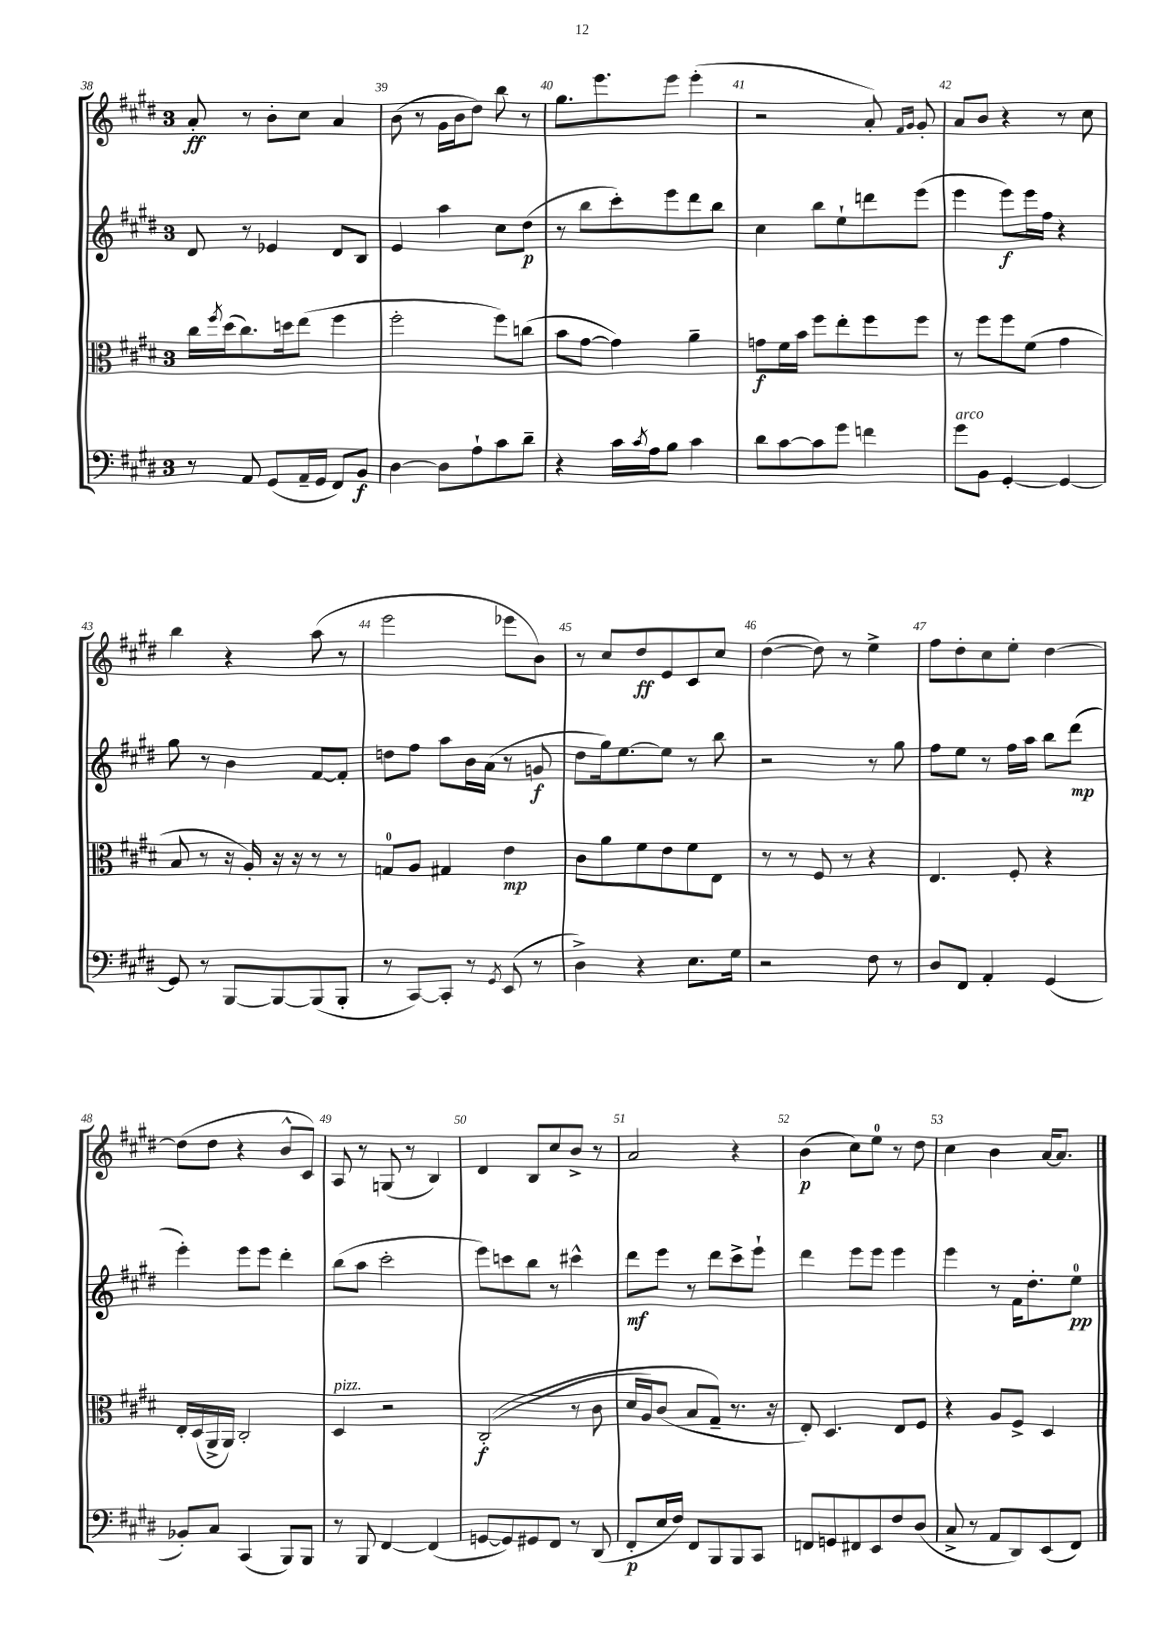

**kern	**dynam	**kern	**dynam	**kern	**dynam	**kern	**dynam
*part4	*part4	*part3	*part3	*part2	*part2	*part1	*part1
*staff4	*staff4	*staff3	*staff3	*staff2	*staff2	*staff1	*staff1
*clefF4	*	*clefC3	*	*clefG2	*	*clefG2	*
*k[f#c#g#d#]	*	*k[f#c#g#d#]	*	*k[f#c#g#d#]	*	*k[f#c#g#d#]	*
*M3/4	*	*M3/4	*	*M3/4	*	*M3/4	*
=38	=38	=38	=38	=38	=38	=38	=38
8r	.	16cc#\LL	.	8d#/	.	8a'/	ff
.	.	8qff#/	.	.	.	.	.
.	.	(16dd#\J	.	.	.	.	.
8AA/	.	8.cc#\)	.	8r	.	8r	.
(8GG#/L	.	.	.	4e-X/	.	8b'\L	.
.	.	16ddn\k	.	.	.	.	.
16AA~/L	.	(8ee\J	.	.	.	8cc#\J	.
16GG#/JJ	.	.	.	.	.	.	.
8FF#/L)	.	4ff#\	.	8d#/L	.	4a/	.
8BB/J	f	.	.	8B/J	.	.	.
=39	=39	=39	=39	=39	=39	=39	=39
[4D#\	.	2ff#'\	.	4e/	.	(8b\	.
.	.	.	.	.	.	8r	.
8D#\L]	.	.	.	4aa\	.	16g#\LL	.
.	.	.	.	.	.	16b\J	.
8A`\	.	.	.	.	.	8dd#\J)	.
8c#\	.	8ff#\L)	.	8cc#\L	.	8bb\	.
8d#~\J	.	(8ccn\J	.	(8dd#\J	p	8r	.
=40	=40	=40	=40	=40	=40	=40	=40
4r	.	8b\L	.	8r	.	8.gg#\L	.
.	.	[8g#\J	.	8bb\L	.	.	.
.	.	.	.	.	.	8.eee\	.
16c#\LL	.	4g#\])	.	8ccc#'\)	.	.	.
8qc#/	.	.	.	.	.	.	.
16A\J	.	.	.	.	.	.	.
8B\J	.	.	.	8eee\	.	8eee\J	.
4c#\	.	4a~\	.	8ddd#\	.	(4eee'\	.
.	.	.	.	8bb\J	.	.	.
=41	=41	=41	=41	=41	=41	=41	=41
8d#\L	.	8gn\L	f	4cc#\	.	2r	.
[8c#\	.	16f#\L	.	.	.	.	.
.	.	16b\JJ	.	.	.	.	.
8c#\]	.	8ff#\L	.	8bb\L	.	.	.
8g#\J	.	8ee'\	.	8ee`\	.	.	.
4fn\	.	8ff#\	.	8dddn\	.	8a'/)	.
.	.	.	.	.	.	16qqf#/LL	.
.	.	.	.	.	.	16qqg#/JJ	.
.	.	8ff#\J	.	(8eee\J	.	8g#'/	.
=42	=42	=42	=42	=42	=42	=42	=42
!LO:TX:a:i:t=arco	!	!	!	!	!	!	!
8g#\L	.	8r	.	4eee\	.	8a/L	.
8BB\J	.	8ff#\L	.	.	.	8b/J	.
[4GG#'/	.	8ff#\	.	8eee\L)	f	4r	.
.	.	(8f#\J	.	16eee\L	.	.	.
.	.	.	.	16ff#\JJ	.	.	.
4GG#/_	.	4g#\	.	4r	.	8r	.
.	.	.	.	.	.	8cc#\	.
!!LO:LB:g=z
=43	=43	=43	=43	=43	=43	=43	=43
8GG#/]	.	8B/	.	8gg#\	.	4bb\	.
8r	.	8r	.	8r	.	.	.
[8BBB/L	.	16r	.	4b\	.	4r	.
.	.	16A'/)	.	.	.	.	.
8BBB/_	.	16r	.	.	.	.	.
.	.	16r	.	.	.	.	.
(8BBB/]	.	8r	.	[8f#/L	.	(8aa\	.
8BBB'/J	.	8r	.	8f#'/J]	.	8r	.
=44	=44	=44	=44	=44	=44	=44	=44
8r	.	8Gn/L	.	8ddn\L	.	2eee\	.
[8CC#/L)	.	8A/J	.	8ff#\J	.	.	.
8CC#'/J]	.	4G#X/	.	8aa\L	.	.	.
8r	.	.	.	16b\L	.	.	.
.	.	.	.	(16a\JJ	.	.	.
8qGG#/	.	.	.	.	.	.	.
(8EE/	.	4e\	mp	8r	.	8eee-X\L	.
8r	.	.	.	8gn/	f	8b\J)	.
=45	=45	=45	=45	=45	=45	=45	=45
4D#^\)	.	8c#\L	.	8dd#\L	.	8r	.
.	.	8a\	.	16gg#\k)	.	8cc#/L	.
.	.	.	.	[8.ee\	.	.	.
4r	.	8f#\	.	.	.	8dd#/	ff
.	.	8e\	.	8ee\J]	.	8e/	.
8.E\L	.	8f#\	.	8r	.	8c#/	.
.	.	8E\J	.	8bb\	.	8cc#/J	.
16G#\Jk	.	.	.	.	.	.	.
=46	=46	=46	=46	=46	=46	=46	=46
2r	.	8r	.	2r	.	([4dd#\	.
.	.	8r	.	.	.	.	.
.	.	8F#/	.	.	.	8dd#\])	.
.	.	8r	.	.	.	8r	.
8F#\	.	4r	.	8r	.	4ee^\	.
8r	.	.	.	8gg#\	.	.	.
=47	=47	=47	=47	=47	=47	=47	=47
8D#/L	.	4.E/	.	8ff#\L	.	8ff#\L	.
8FF#/J	.	.	.	8ee\J	.	8dd#'\	.
4AA'/	.	.	.	8r	.	8cc#\	.
.	.	8F#'/	.	16ff#\LL	.	8ee'\J	.
.	.	.	.	16aa\JJ	.	.	.
(4GG#/	.	4r	.	8bb\L	.	[4dd#\	.
.	.	.	.	(8ddd#\J	mp	.	.
!!LO:LB:g=z
=48	=48	=48	=48	=48	=48	=48	=48
8BB-X'/L)	.	16E'/LL	.	4eee'\)	.	(8dd#\L]	.
.	.	(16D#/	.	.	.	.	.
8C#/J	.	16AA^/	.	.	.	8dd#\J	.
.	.	16AA/JJ)	.	.	.	.	.
(4CC#/	.	2C#'/	.	8eee\L	.	4r	.
.	.	.	.	8eee\J	.	.	.
8BBB/L)	.	.	.	4ddd#'\	.	8b^^/L	.
8BBB/J	.	.	.	.	.	8c#/J)	.
=49	=49	=49	=49	=49	=49	=49	=49
!	!	!LO:TX:a:i:t=pizz.	!	!	!	!	!
8r	.	4D#/	.	(8bb\L	.	8A/	.
8BBB/	.	.	.	8aa\J	.	8r	.
[4FF#/	.	2r	.	2ccc#'\	.	(8Gn/	.
.	.	.	.	.	.	8r	.
(4FF#/]	.	.	.	.	.	4B/)	.
=50	=50	=50	=50	=50	=50	=50	=50
[8GGn/L	.	((2C#'/	f	8eee\L)	.	4d#/	.
8GG/])	.	.	.	8cccn\	.	.	.
8GG#X/	.	.	.	8bb\J	.	8B/L	.
8FF#/J	.	.	.	8r	.	8cc#/	.
8r	.	8r	.	4ccc#X^^\	.	8b^/J	.
(8DD#/	.	8c#\	.	.	.	8r	.
=51	=51	=51	=51	=51	=51	=51	=51
8FF#'/L	p	16d#/LL	.	8ddd#\L	mf	2a/	.
.	.	16A/J)	.	.	.	.	.
16E/L	.	(8c#/J	.	8eee\J	.	.	.
16F#/JJ)	.	.	.	.	.	.	.
8FF#/L	.	8B/L	.	8r	.	.	.
8BBB/	.	8G#~/J)	.	8ddd#\L	.	.	.
8BBB/	.	8.r	.	8ccc#^\	.	4r	.
8CC#/J	.	.	.	8eee`\J	.	.	.
.	.	16r	.	.	.	.	.
=52	=52	=52	=52	=52	=52	=52	=52
8FFn/L	.	8E'/)	.	4ddd#\	.	(4b\	p
8GGn/	.	4.D#/	.	.	.	.	.
8FF#X/	.	.	.	8eee\L	.	8cc#\L)	.
8EE/	.	.	.	8eee\J	.	8ee\J	.
8F#/	.	8E/L	.	4eee\	.	8r	.
(8D#/J	.	8F#/J	.	.	.	8dd#\	.
=53	=53	=53	=53	=53	=53	=53	=53
8C#^/	.	4r	.	4eee\	.	4cc#\	.
8r	.	.	.	.	.	.	.
8AA/L	.	8A/L	.	8r	.	4b\	.
8DD#/)	.	8F#^/J	.	16f#\KL	.	.	.
.	.	.	.	8.dd#'\	.	.	.
(8EE/	.	4D#/	.	.	.	[16a/KL	.
.	.	.	.	.	.	8.a/J]	.
8FF#/J)	.	.	.	8ee\J	pp	.	.
==	==	==	==	==	==	==	==
*-	*-	*-	*-	*-	*-	*-	*-
